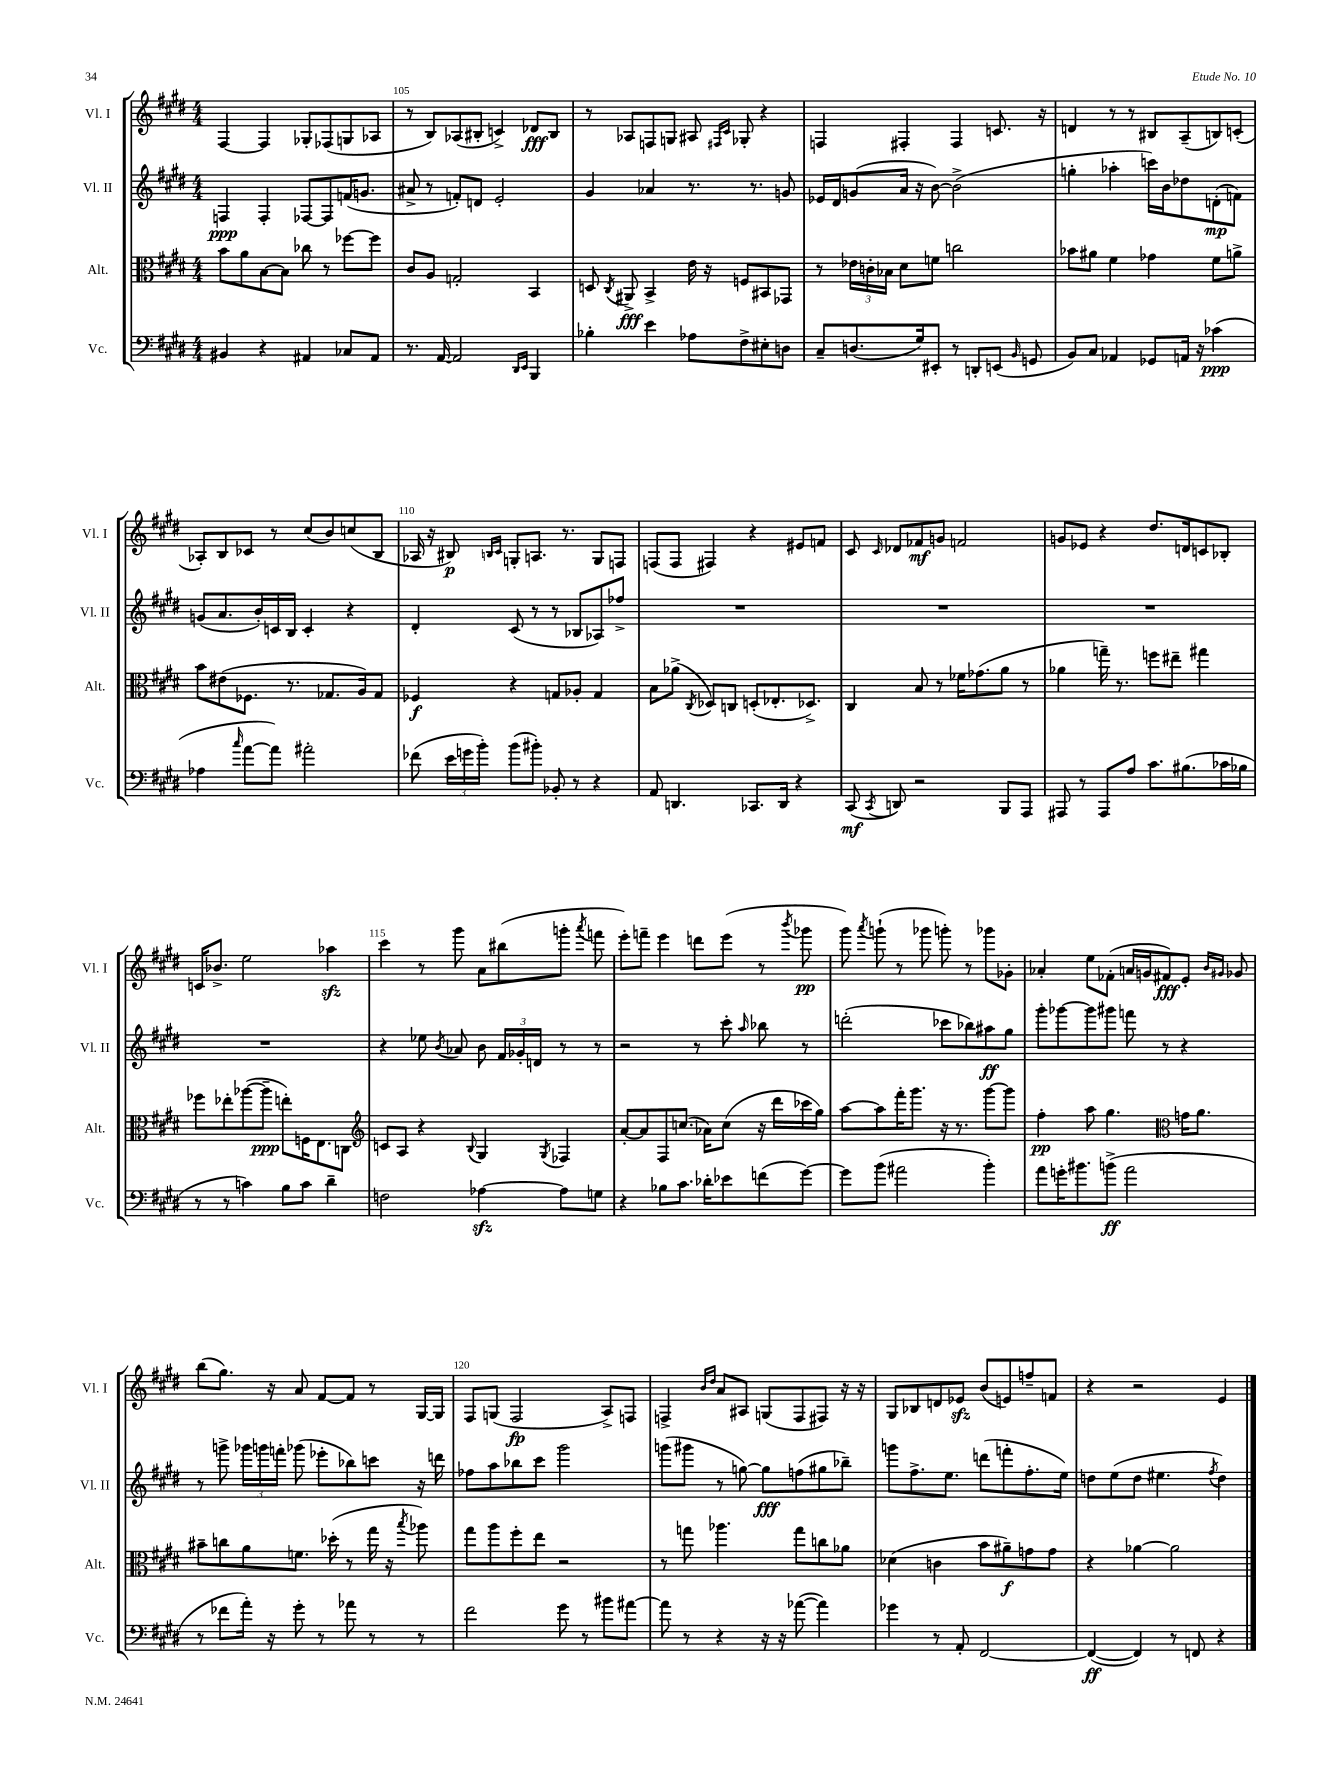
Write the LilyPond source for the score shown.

<<
\new StaffGroup <<
\new Staff = "s0" \with { instrumentName = "Vl. I" shortInstrumentName = "Vl. I" } {
    \clef treble \key e \major \numericTimeSignature \time 4/4
    \autoBeamOff fis4~ fis4 ges8[-. fes8( g8 aes8] |
    r8 b8[) aes8( bis8]-. c'4->) des'8[\fff bis8] |
    r8 aes8[ f8 g8] ais8 \grace { fis16[ cis'16] } ges8-. r4 |
    f4 fis4-. fis4 c'8. r16 |
    d'4 r8 r8 bis8[ a8--( b8) c'8]-.( |
    aes8[-.) b8 ces'8] r8 cis''8[( b'8) c''8( b8] |
    aes16 r16 bis8\p) \grace { b16[ cis'16] } g8[-. a8.] r8. g8[ f8] |
    f8[( f8] fis4) r4 eis'8[ f'8] |
    cis'8 \grace { cis'16 } des'8[ fes'8\mf g'8] f'2 |
    g'8[ ees'8] r4 dis''8.[ d'16 c'8 bes8]-. |
    c'16[ bes'8.]-> e''2 aes''4\sfz |
    cis'''4 r8 gis'''8 a'8[ bis''8( g'''8]-. \acciaccatura { a'''8 } f'''8 |
    e'''8[-.) f'''8]-- e'''4 d'''8[ e'''8]( r8 \acciaccatura { b'''8 } ges'''8\pp |
    gis'''8) \acciaccatura { a'''8 } g'''8-!( r8 ges'''8 g'''8-.) r8 ges'''8[ ges'8]-. |
    aes'4-. e''8[ fes'8]-.( a'16[ g'16 fis'8\fff) e'8]-. \grace { b'16[ gis'16] } ges'8 |
    b''8[( gis''8.]) r16 a'8 fis'8[~ fis'8] r8 gis16[~ gis16] |
    fis8[ g8]( fis2\fp a8[->) f8] |
    f4-> \grace { b'16[ dis''16] } a'8[ ais8] g8[( f8 fis8]) r16 r16 |
    gis8[ bes8 d'8 ees'8]\sfz b'8[( e'8) f''8-- f'8] |
    r4 r2 e'4 \bar "|." |
}
\new Staff = "s1" \with { instrumentName = "Vl. II" shortInstrumentName = "Vl. II" } {
    \clef treble \key e \major \numericTimeSignature \time 4/4
    \autoBeamOff f4\ppp f4-. fes8[~ fes8 f'16( g'8.] |
    ais'8-> r8 f'8[-.) d'8] e'2-. |
    gis'4 aes'4 r8. r8. g'8 |
    ees'16[ dis'16 g'8( a'16] r16 b'8~) b'2->( |
    g''4-. aes''4-. c'''16[) b'16 des''8 d'8-.\mp( f'8]) |
    g'8[( a'8. b'16-.) c'16 b16] c'4-. r4 |
    dis'4-. cis'8( r8 r8 bes8[ aes8) fes''8]-> |
    R1 |
    R1 |
    R1 |
    R1 |
    r4 ees''8 \acciaccatura { b'8 } aes'8 b'8 \tuplet 3/2 { fis'16[ ges'16-. d'16] } r8 r8 |
    r2 r8 cis'''8-. \grace { a''16 } bes''8 r8 |
    d'''2-.( ces'''8[ bes''8) ais''8\ff gis''8] |
    gis'''8[-. ges'''8~ ges'''8 gis'''8] f'''8 r8 r4 |
    r8 g'''8-> \tuplet 3/2 { ges'''16[ g'''16 f'''16]-. } ges'''8( ees'''8[-. bes''8) c'''8] r16 d'''16 |
    fes''8[ a''8 bes''8 cis'''8] gis'''2 |
    g'''8[( gis'''8] r8 g''8~) g''8[\fff f''8( gis''8 bes''8]--) |
    g'''8[ fis''8.-> e''8.] d'''8[( f'''8-. fis''8.-. e''16]) |
    d''8[ e''8( d''8] eis''4. \acciaccatura { fis''8 } d''4) \bar "|." |
}
\new Staff = "s2" \with { instrumentName = "Alt." shortInstrumentName = "Alt." } {
    \clef alto \key e \major \numericTimeSignature \time 4/4
    \autoBeamOff b'8[ a'8 b8~ b8] ces''8 r8 fes''8[~ fes''8] |
    cis'8[ a8] g2-. b,4 |
    d8 \acciaccatura { cis8 } ais,8->\fff b,4-> e'16 r16 f8[ bis,8 ges,8] |
    r8 \tuplet 3/2 { ees'16[ c'16-. bes16] } dis'8[ f'8] c''2 |
    bes'8[ ais'8] fis'4 ges'4 fis'8[ a'8]-> |
    b'8[ eis'8( fes8.] r8. ges8.[ a16) ges8] |
    fes4\f r4 g8[ aes8]-. g4 |
    b8[ aes'8]->( \acciaccatura { cis8 } des8[) c8] d8[-.( ees8.-. des8.]->) |
    cis4 b8 r8 fes'16[ ges'8.( a'8] r8 |
    aes'4 g''16--) r8. f''8[ eis''8]-- gis''4 |
    fes''8[ ees''8-. aes''8~( aes''8]--\ppp e''8[-.) f16 e8. c8] |
    \clef treble c'8[ a8] r4 \appoggiatura { b8 } gis4 \acciaccatura { gis8 } fes4 |
    a'8[~-. a'8 fis8 c''8.]( aes'16[) c''8]( r16 dis'''16[ ces'''16 gis''16]) |
    a''8[~ a''8 fis'''16-. gis'''8.] r16 r8. gis'''8[~ gis'''8] |
    fis''4-.\pp a''8 gis''4. \clef alto g'16[ a'8.] |
    bis'8[-- c''8 a'8 f'8.] des''16-.( r8 gis''16 r16 \acciaccatura { b''8 } aes''8) |
    gis''8[ a''8 fis''8-. e''8] r2 |
    r8 g''8 aes''4. g''8[ c''8 aes'8] |
    des'4( c'4 b'8[ ais'8--\f) g'8 g'8] |
    r4 aes'4~ aes'2 \bar "|." |
}
\new Staff = "s3" \with { instrumentName = "Vc." shortInstrumentName = "Vc." } {
    \clef bass \key e \major \numericTimeSignature \time 4/4
    \autoBeamOff bis,4 r4 ais,4 ces8[ ais,8] |
    r8. a,16~ a,2 \grace { dis,16[ e,16] } b,,4 |
    bes4-. e'4 aes8[ fis8-> eis8-. d8] |
    cis8[-- d8.( gis16) eis,8]-. r8 d,8[-. e,8]( \grace { b,16 } g,8 |
    b,8[) cis8] aes,4 ges,8[ a,16] r16 ces'4\ppp( |
    aes4 \grace { cis''16 } a'8[~ a'8]) ais'2-. |
    fes'8( \tuplet 3/2 { e'16[ g'16 b'16]-.) } b'8[( bis'8]-.) bes,8-. r8 r4 |
    a,8 d,4. ces,8.[ d,16] r4 |
    cis,8\mf( \acciaccatura { cis,8 } d,8) r2 b,,8[ a,,8] |
    ais,,8 r8 ais,,8[ a8] cis'8.[ bis8.( ces'16 bes16] |
    r8 r8 c'4) b8[ c'8] dis'4-- |
    f2 aes4~\sfz aes8[ g8] |
    r4 bes8[ cis'8.] des'16[-. ees'8 f'8( gis'8]~) |
    gis'8[ b'8]( ais'2 b'4-.) |
    a'8[ g'16-. bis'8. b'8]->\ff( a'2 |
    r8 fes'8[ a'16]-.) r16 gis'8-. r8 aes'8 r8 r8 |
    fis'2 gis'8 r8 bis'8[ ais'8]~ |
    ais'8 r8 r4 r16 r16 aes'8~( aes'4) |
    ges'4 r8 a,8-. fis,2~ |
    fis,4~\ff( fis,4) r8 f,8 r4 \bar "|." |
}
>>
>>
\layout { \context { \Score currentBarNumber = #104 \override BarNumber.break-visibility = ##(#f #t #t) barNumberVisibility = #(every-nth-bar-number-visible 5) } }
